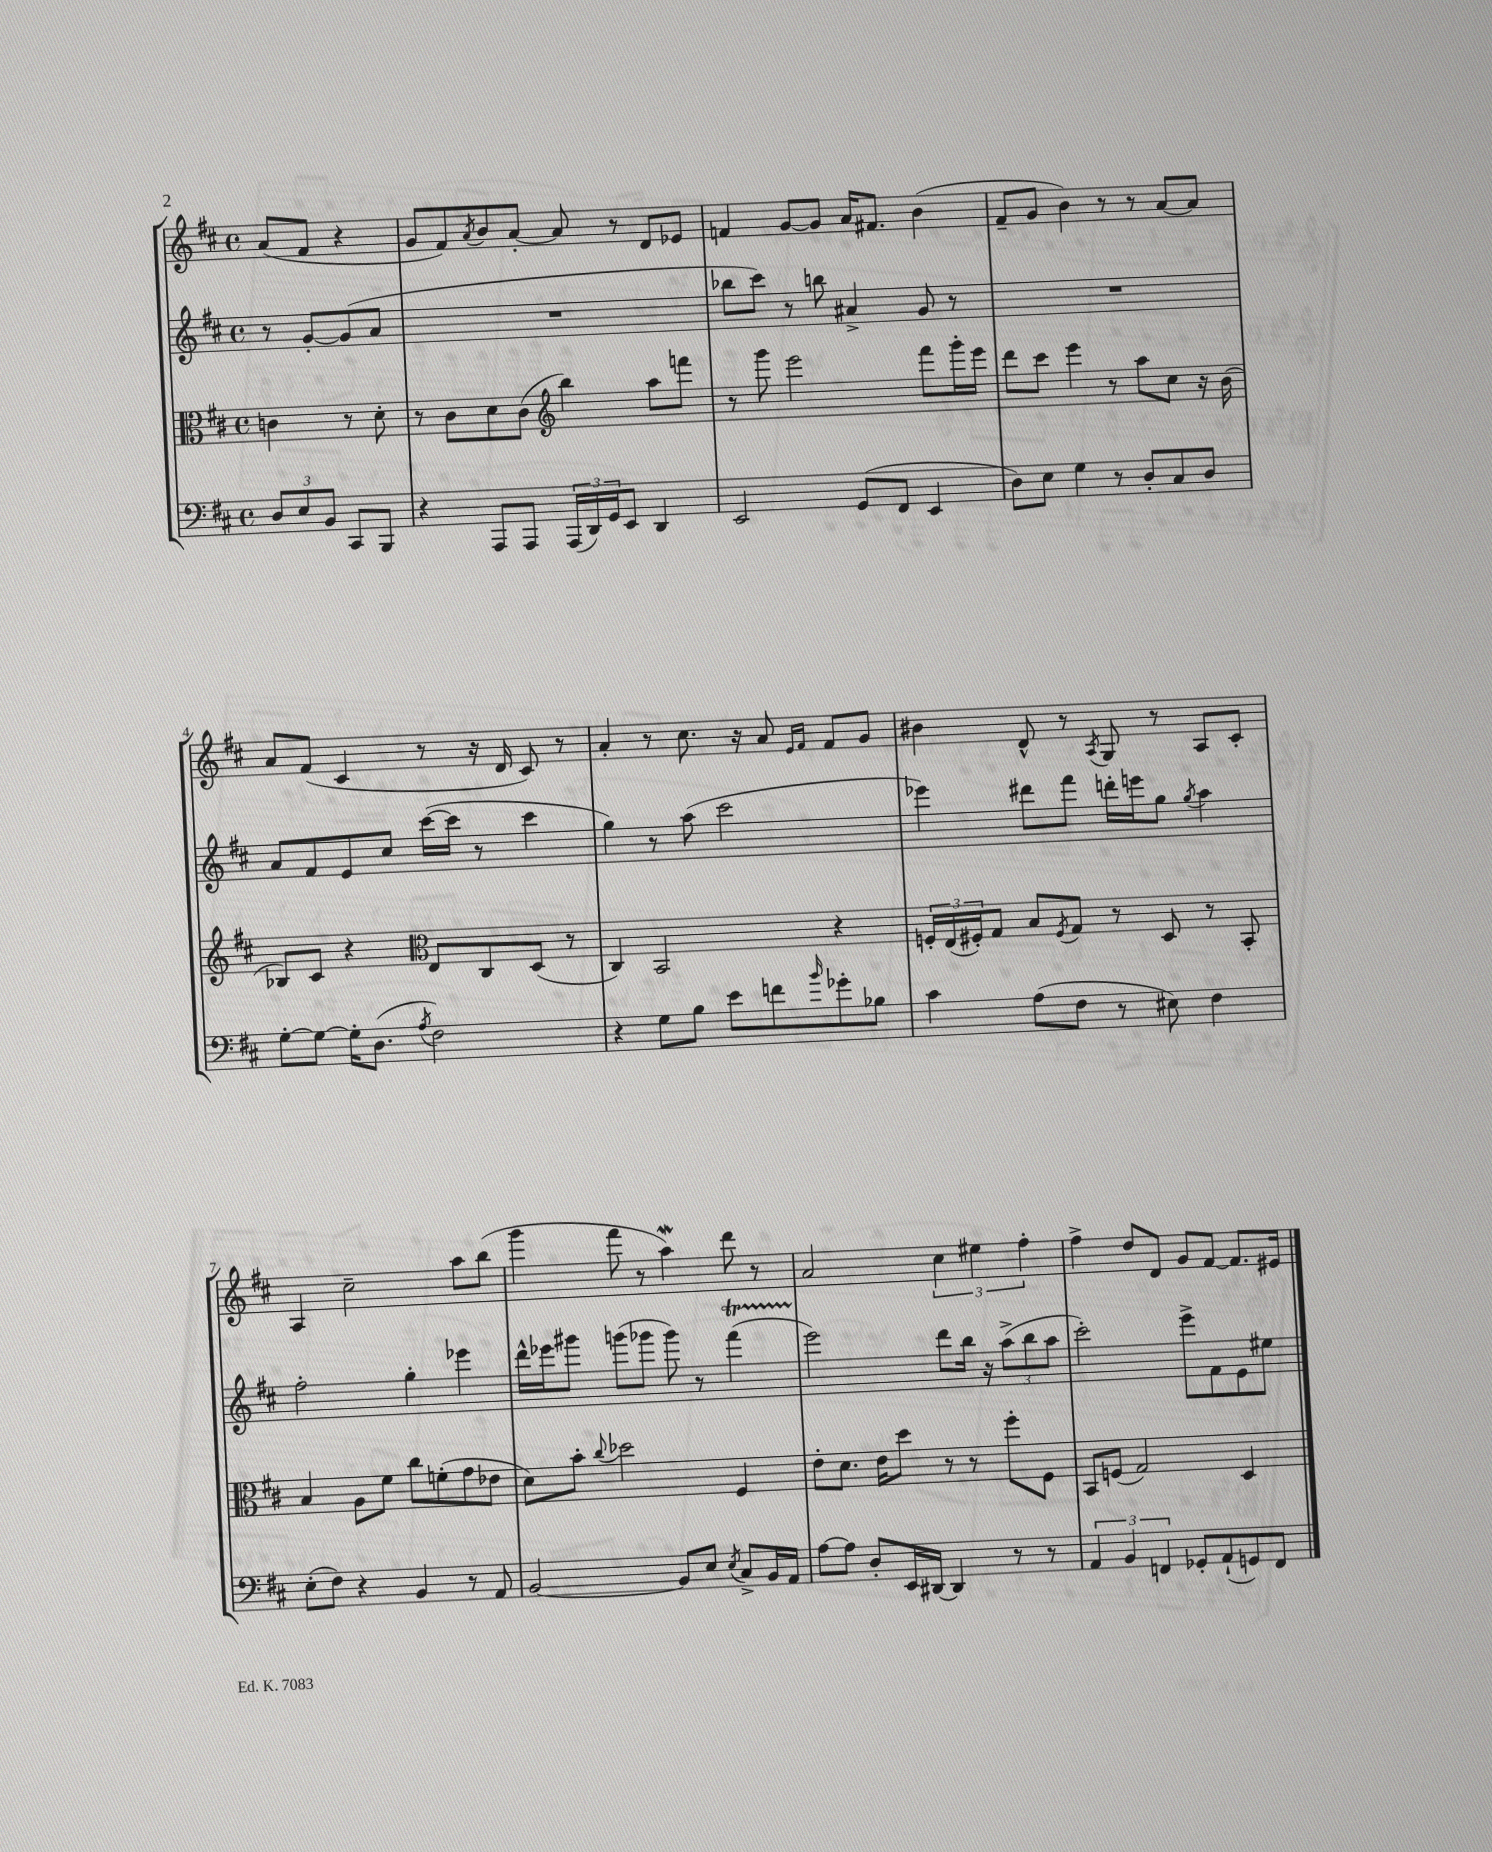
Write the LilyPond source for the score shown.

<<
\new StaffGroup <<
\new Staff = "s0" {
    \clef treble \key d \major \defaultTimeSignature \time 4/4 \partial 2
    a'8( fis'8 r4 |
    g'8 fis'8) \acciaccatura { a'8 } b'8 a'8~-. a'8 r8 d'8 ees'8 |
    f'4 g'8~ g'8 a'16 fis'8. b'4( |
    fis'8-- g'8 b'4) r8 r8 a'8~ a'8 |
    a'8 fis'8( cis'4 r8 r16 d'16 cis'8) r8 |
    a'4-. r8 cis''8. r16 a'8 \grace { e'16 fis'16 } fis'8 g'8 |
    bis'4 d'8-^ r8 \acciaccatura { a8 } g8 r8 a8 cis'8-. |
    a4 cis''2-- a''8 b''8( |
    g'''4 fis'''8 r8 a''4\mordent) d'''8 r8 |
    a'2 \tuplet 3/2 { cis''4 eis''4 fis''4-. } |
    fis''4-> d''8 d'8 g'8 fis'8~ fis'8. eis'16 \bar "|." |
}
\new Staff = "s1" {
    \clef treble \key d \major \defaultTimeSignature \time 4/4 \partial 2
    r8 g'8~-. g'8( a'8 |
    R1 |
    bes''8 cis'''8) r8 b''8 ais'4-> g'8 r8 |
    R1 |
    a'8 fis'8 e'8 cis''8 cis'''16~( cis'''16 r8 cis'''4 |
    g''4) r8 a''8( cis'''2 |
    ees'''4) dis'''8 fis'''8 d'''16-. e'''16 g''8 \acciaccatura { g''8 } a''4 |
    fis''2-. g''4-. ees'''4 |
    d'''16-^ ees'''16 gis'''8 g'''8( ges'''8 ges'''8) r8 fis'''4\startTrillSpan( |
    e'''2\stopTrillSpan) d'''8 b''16 r16 \tuplet 3/2 { a''8->( b''8 a''8 } |
    cis'''2-.) e'''8-> fis'8 e'8 eis''8 \bar "|." |
}
\new Staff = "s2" {
    \clef alto \key d \major \defaultTimeSignature \time 4/4 \partial 2
    c'4 r8 d'8-. |
    r8 cis'8 d'8 cis'8( \clef treble b''4) a''8 f'''8 |
    r8 g'''8 e'''2 fis'''8 g'''16-. e'''16 |
    d'''8 cis'''8 e'''4 r8 a''8 cis''8 r16 b'16( |
    bes8) cis'8 r4 \clef alto e8 cis8 d8( r8 |
    cis4) b,2 r4 |
    \tuplet 3/2 { f16-. e16( fis16-.) } g8 b8 \acciaccatura { fis8 } g8 r8 d8 r8 b,8-. |
    b4 a8 fis'8 cis''8 f'8-.( g'8 ees'8 |
    d'8) b'8-. \appoggiatura { cis''8 } des''2 fis4 |
    e'8-. d'8. e'16 d''8 r8 r8 fis''8-. fis8 |
    b,8 f8( g2) d4 \bar "|." |
}
\new Staff = "s3" {
    \clef bass \key d \major \defaultTimeSignature \time 4/4 \partial 2
    \tuplet 3/2 { d8 e8 b,8 } cis,8 b,,8 |
    r4 a,,8 a,,8 \tuplet 3/2 { a,,16( d,16) g,16 } e,8 d,4 |
    e,2 g,8( fis,8 e,4 |
    d8) e8 g4 r8 d8-. cis8 d8 |
    g8~-. g8~ g16-. d8.( \acciaccatura { a8 } fis2) |
    r4 g8 b8 e'8 f'8 \grace { b'16 } ges'8-. bes8 |
    cis'4 a8( fis8 r8 eis8) fis4 |
    e8-.( fis8) r4 b,4 r8 a,8 |
    b,2~ b,8 e8 \acciaccatura { e8 } cis8-> b,16 a,16 |
    a8~ a8 d8-. e,16 dis,16~ dis,4 r8 r8 |
    \tuplet 3/2 { a,4 b,4 f,4 } ges,8-. a,8-!( g,8) f,8 \bar "|." |
}
>>
>>
